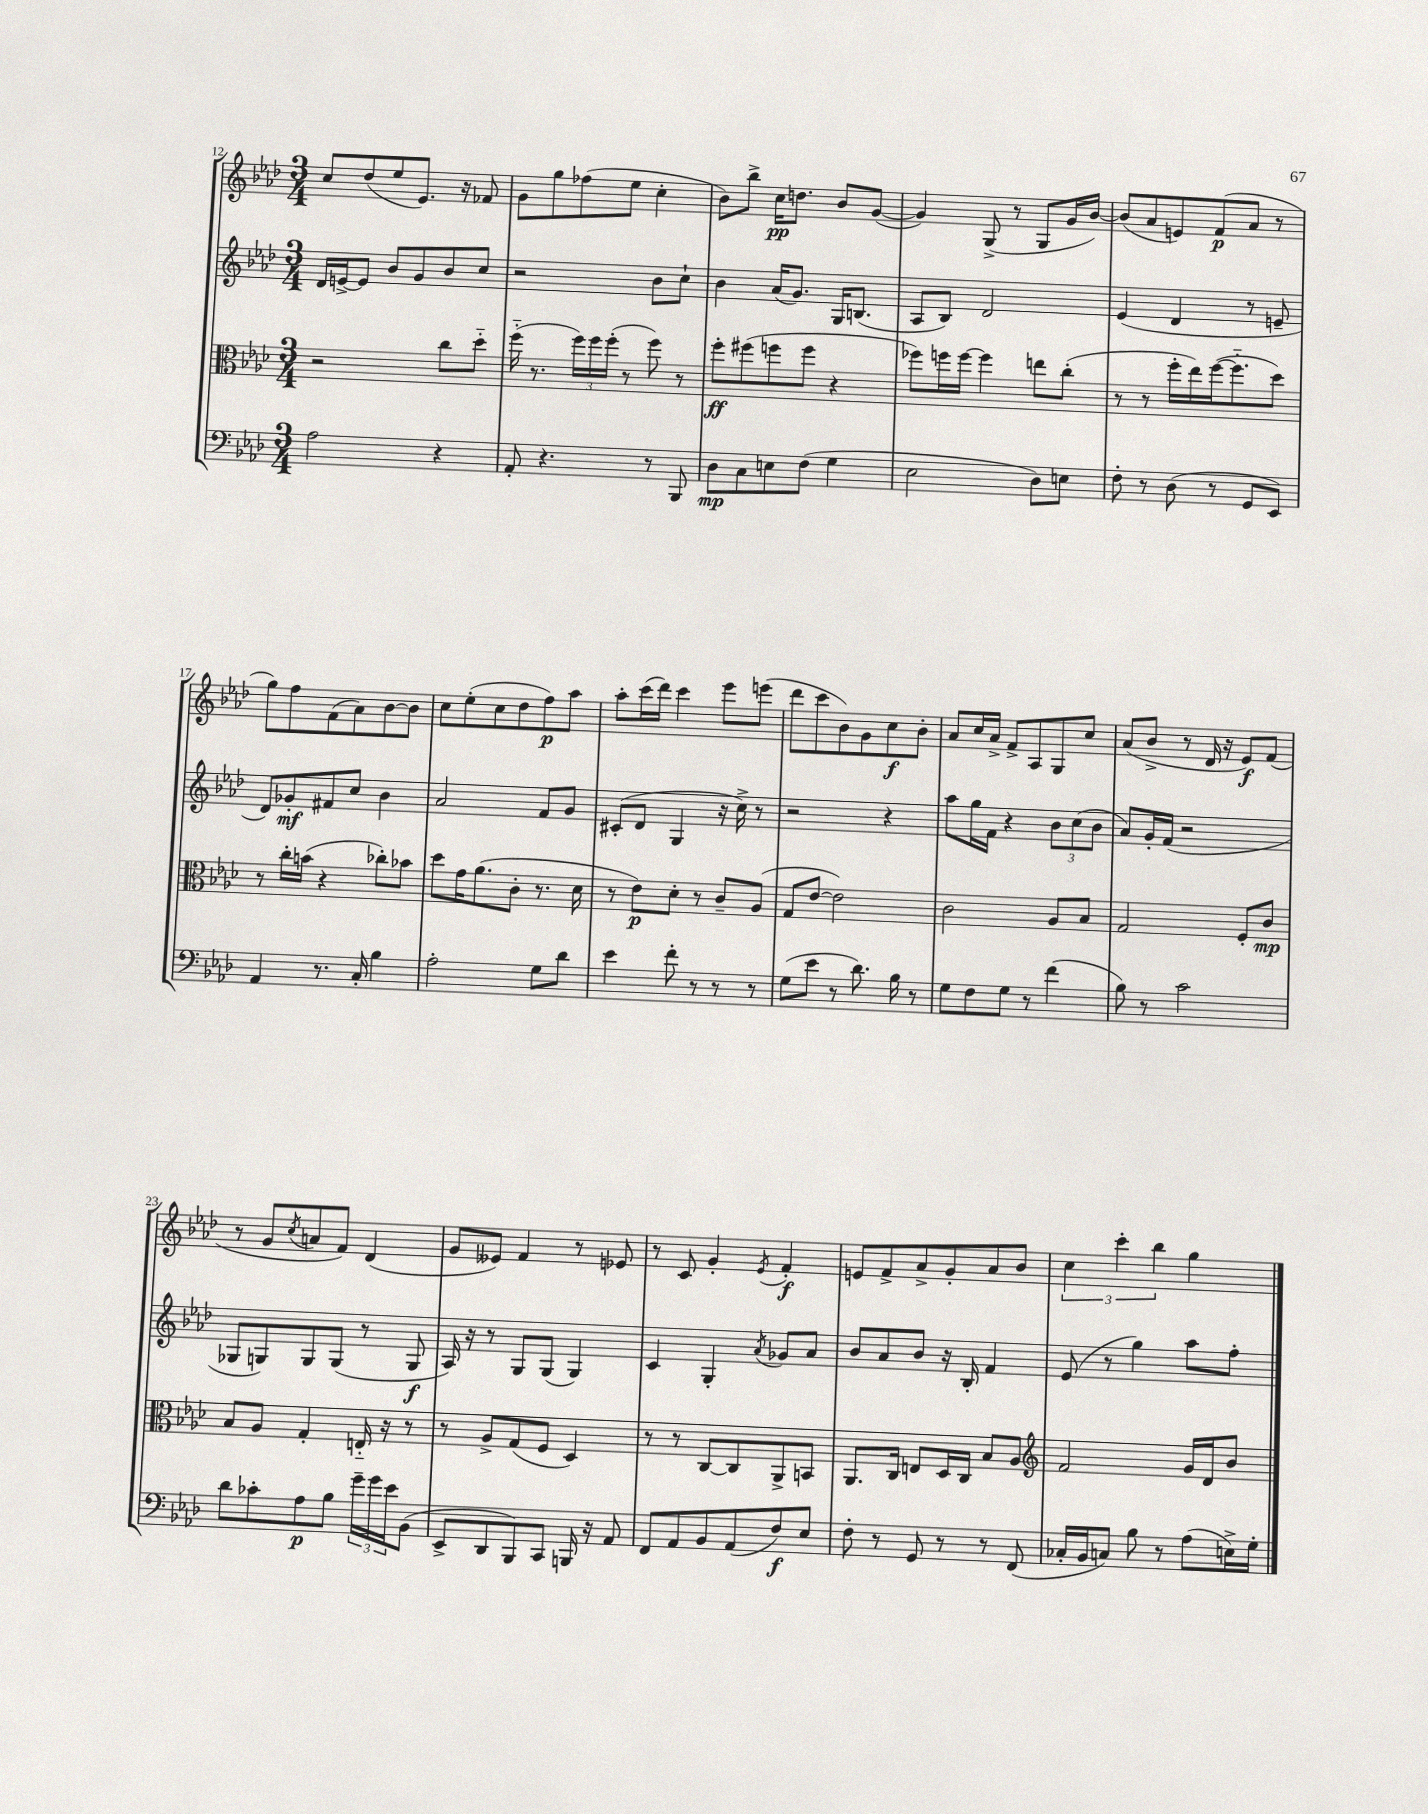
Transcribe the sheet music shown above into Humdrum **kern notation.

**kern	**kern	**kern	**kern
*staff4	*staff3	*staff2	*staff1
*clefF4	*clefC3	*clefG2	*clefG2
*k[b-e-a-d-]	*k[b-e-a-d-]	*k[b-e-a-d-]	*k[b-e-a-d-]
*M3/4	*M3/4	*M3/4	*M3/4
2A-\	2r	16d-/LL	8cc/L
.	.	[16e^/J	.
.	.	8e/]J	(8dd-/
.	.	8b-/L	8ee-/
.	.	8g/	8.e-/J)
4r	8cc\L	8b-/	.
.	.	.	16r
.	8dd-'~\J	8cc/J	8f-/
=	=	=	=
8AA-'/	(16ff'~\	2r	8g\L
.	8.r	.	.
4.r	.	.	8gg\
.	24ff\LL)	.	(8ff-\
.	24ff\	.	.
.	(24ff'\JJ	.	.
.	8r	.	8ee-\J
8r	8ff\)	8b-\L	4cc'\
8BBB-/	8r	8cc`\J	.
=	=	=	=
8D-\L	8ff'\L	4b-\	8b-\L)
8C\	(8ff#\	.	8bb-^\J
8E\	8ff\	(16a-/LK	16cc\LK
.	.	8.g/J)	8.dd\J
(8F\J	8ff\J	.	.
4G\	4r	16G/LK	8b-/L
.	.	(8.B/J	.
.	.	.	([8g/J
=	=	=	=
2E-\	8ff-\L)	8A-/L	4g/])
.	16ff\L	8B-/J)	.
.	[16ff\JJ	.	.
.	4ff\]	2d-/	(8G^/
.	.	.	8r
8D-\L)	8ee\L	.	8G/L
8E\J	(8cc'\J	.	16g/L
.	.	.	[16b-/JJ)
=	=	=	=
8F'\	8r	(4e-/	(8b-/]L
8r	8r	.	8a-/
(8D-\	16ff'\LL	4d-/	8e/)
.	16ee-\)	.	.
8r	([16ff\J	.	(8f/
.	8.ff'~\]	.	.
8GG/L	.	8r	8a-/J
8EE-/J)	8dd-\J)	8e~/	8r
=	=	=	=
4AA-/	8r	8d-/L)	8gg\L)
.	16cc'\LL	8g-'/	8ff\
.	(16b\JJ	.	.
8.r	4r	8f#/	(8f\
.	.	8cc/J	8a-\)
16C'/	.	.	.
4B-\	8cc-'\L)	4b-\	[8b-\
.	8b-\J	.	8b-\]J
=	=	=	=
2A-'\	8dd-\L	2a-/	8cc\L
.	16g\K	.	(8ee-'\
.	(8.a-\	.	.
.	.	.	8cc\
.	8c'\J	.	8dd-\
8G\L	8.r	8f/L	8ff\)
8d-\J	.	8g/J	8aa-\J
.	16d-\	.	.
=	=	=	=
4e-\	8r	(8c#'/L	8aa-'\L
.	8e-\L)	8d-/J	(16ccc\L
.	.	.	16ddd-\JJ)
8f'\	8d-'\J	4G/	4ccc\
8r	8r	.	.
8r	8c~/L	16r	8eee-\L
.	.	16cc^\)	.
8r	(8A-/J	8r	(8eee\J
=	=	=	=
(8G\L	8G/L	2r	8ddd-\L
8e-\J	[8e-/J	.	8ccc\
8r	2e-\])	.	8b-\)
8.d-\)	.	.	8g\
.	.	4r	8cc\
16B-\	.	.	.
8r	.	.	8b-'\J
=	=	=	=
8G\L	2c\	8aa-\L	8a-/L
8F\	.	16gg\L	16cc/L
.	.	16f\JJ	16a-^/JJ
8G\J	.	4r	8f^/L
8r	.	.	8A-/
(4f\	8A-/L	12b-\L	8G/
.	.	(12cc\	.
.	8B-/J	.	8cc/J
.	.	12b-\J	.
=	=	=	=
8B-\)	2G/	8a-/L)	(8a-/L
8r	.	16g'/L	8b-^/J
.	.	(16f/JJ	.
2c\	.	2r	8r
.	.	.	16d-/
.	.	.	16r
.	8F'/L	.	8e-/L)
.	8c/J	.	(8f/J
=	=	=	=
8d-\L	8B-/L	8G-/L	8r
8c-'\	8A-/J	8G/)	8g/L
.	.	.	8qcc/
8A-\	4G'/	8G/	8a/
8B-\J	.	(8G/J	8f/J)
24g~\LL	16E'~/	8r	(4d-/
24g\	.	.	.
.	16r	.	.
24e-\J	.	.	.
(8BB-\J	8r	8G/	.
=	=	=	=
8EE-^/L	8r	16A-/)	8g/L
.	.	16r	.
8DD-/	8A-^/L	8r	8e--/J)
8BBB-/)	(8G/	8G/L	4f/
8CC/J	8F/J	(8G/J	.
16BBB/	4D-/)	4G/)	8r
16r	.	.	.
8AA-/	.	.	8e-/
=	=	=	=
8FF/L	8r	4c/	8r
8AA-/	8r	.	8c/
8BB-/	[8C/L	4G'/	4g'/
(8AA-/	8C/]	.	.
.	.	8qa-/	8qe-/
8F/)	8AA-^/	8g-/L	4f'/
8E-/J	8BB/J	8a-/J	.
=	=	=	=
8F'\	8.AA-/L	8b-/L	8e/L
8r	.	8a-/	8f^/
.	16C/Jk	.	.
8GG/	8E/L	8b-/J	8a-^/
8r	16D-/L	16r	8g'/
.	16C/JJ	16B-'/	.
8r	8B-/L	4f/	8a-/
(8FF/	8A-/J	.	8b-/J
=	=	=	=
*	*clefG2	*	*
16C-'/LL	2f/	(8e-/	6cc\
16BB-/J	.	.	.
8C/J)	.	8r	.
.	.	.	6ccc'\
8B-\	.	4gg\)	.
.	.	.	6bb-\
8r	.	.	.
(8A-\L	16g/LL	8aa-\L	4gg\
.	16d-/J	.	.
16E^\L)	8b-/J	8ff'\J	.
16G'\JJ	.	.	.
==	==	==	==
*-	*-	*-	*-
